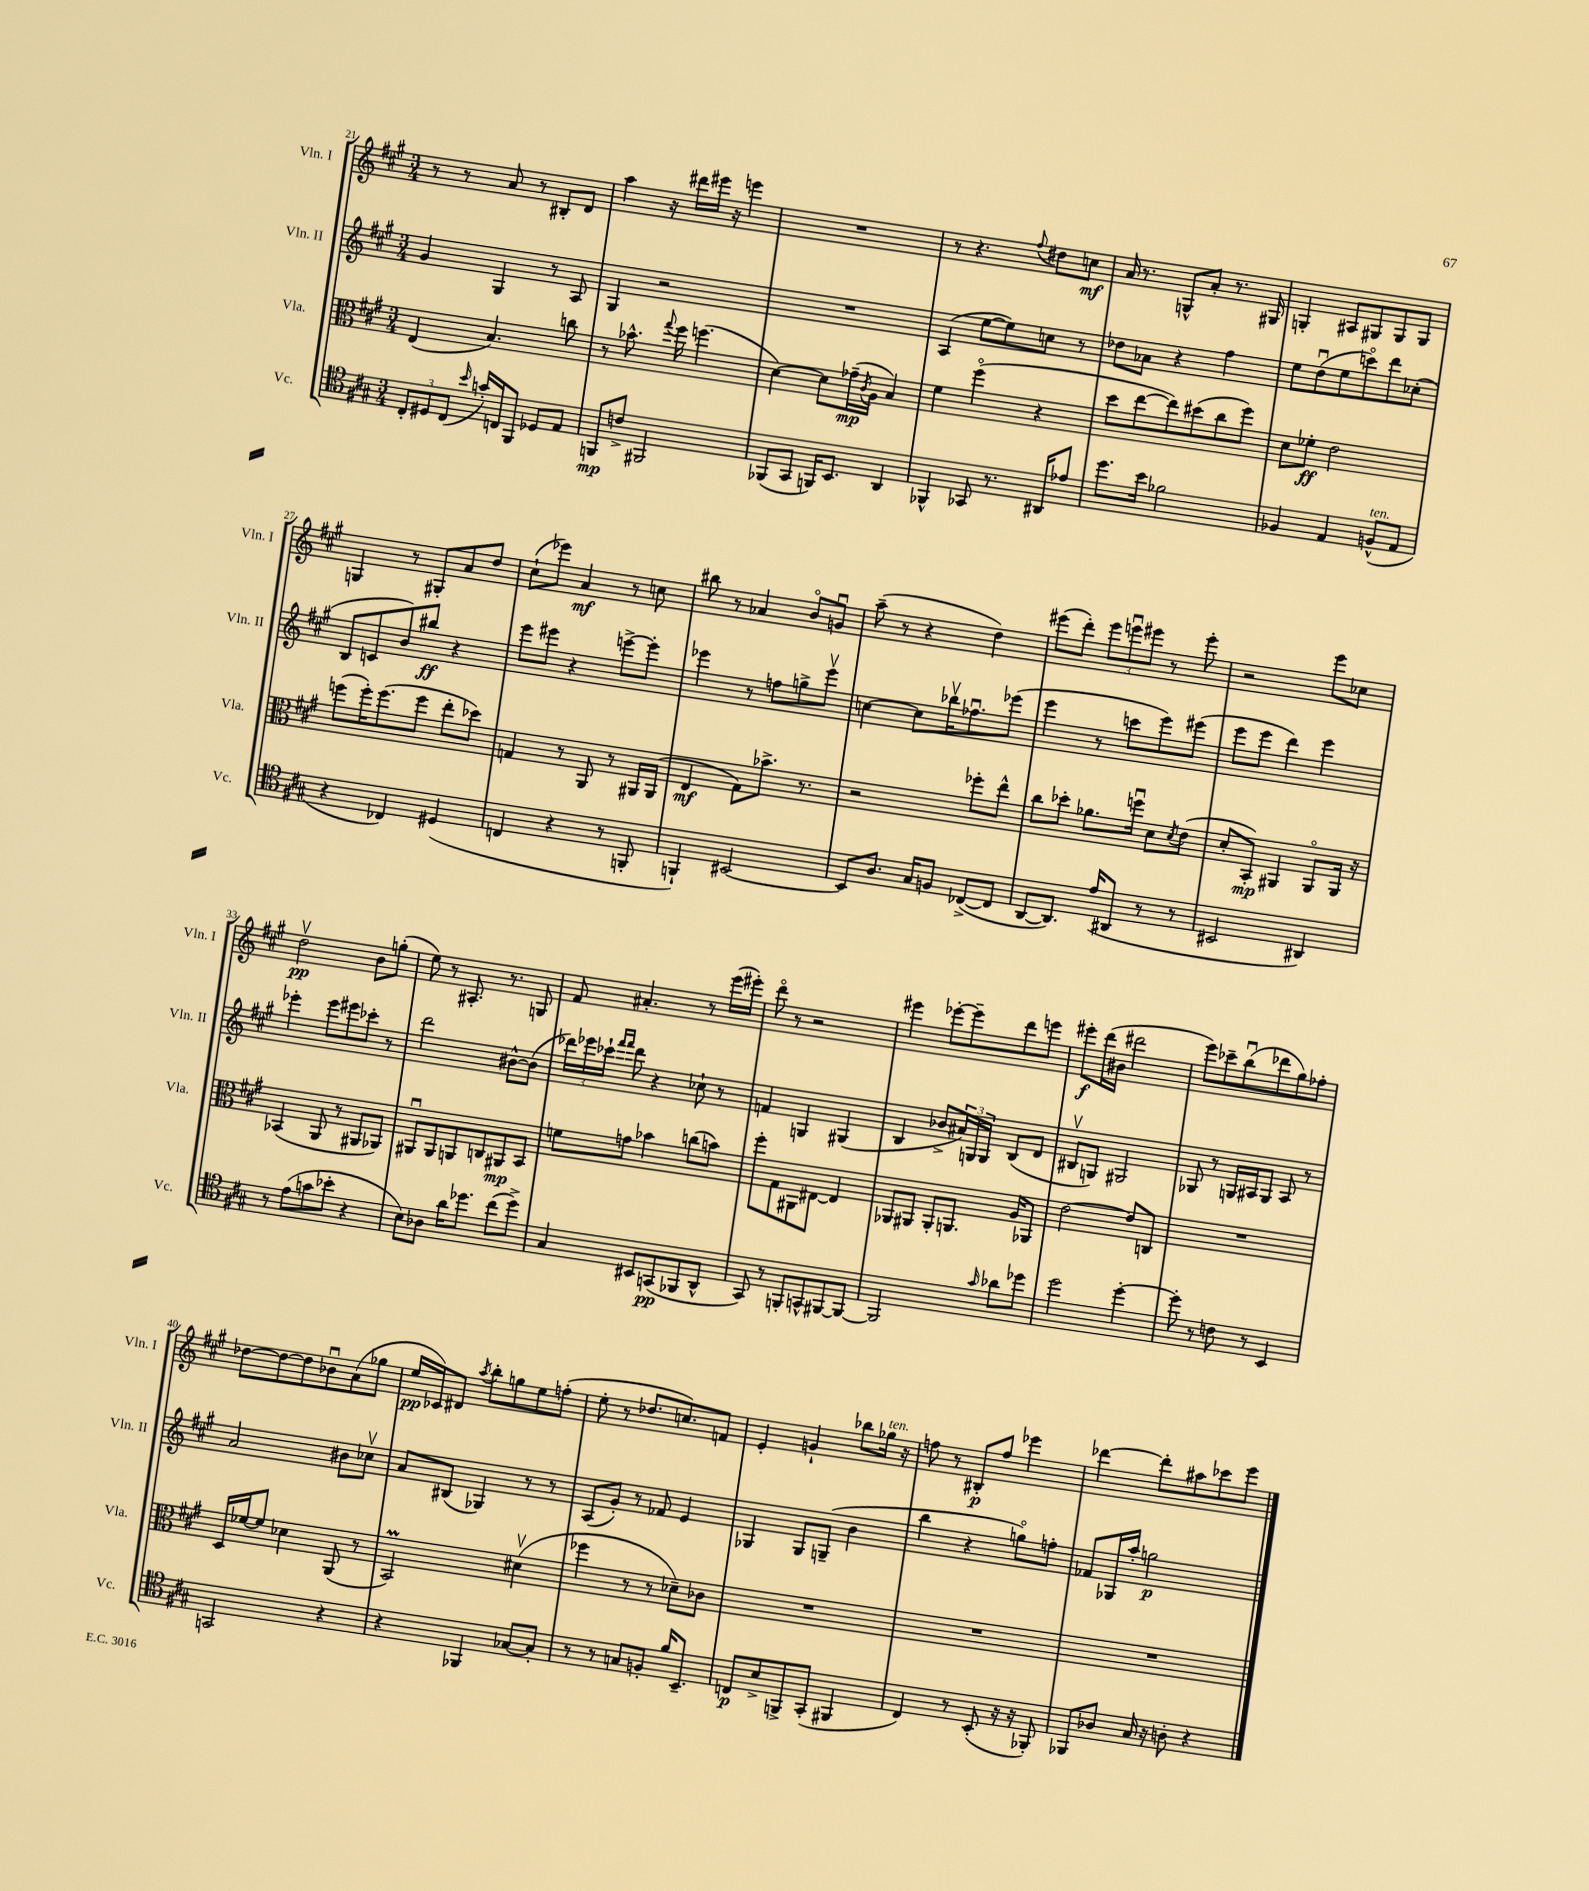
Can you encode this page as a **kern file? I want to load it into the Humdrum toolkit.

**kern	**kern	**kern	**kern
*staff4	*staff3	*staff2	*staff1
*clefC4	*clefC3	*clefG2	*clefG2
*k[f#c#g#]	*k[f#c#g#]	*k[f#c#g#]	*k[f#c#g#]
*M3/4	*M3/4	*M3/4	*M3/4
12C#'	(4E	4g#	8r
12D#	.	.	.
.	.	.	8r
(12C#	.	.	.
16qqb	.	.	.
16g')	4.B)	4G#	8a
16C	.	.	.
8FF#	.	.	8r
8D-	.	8r	8B#'
8E	8cc	8A	8d
=	=	=	=
8FF	8r	4G#	4aa
8c^	8.b-^^	.	.
2FF#	.	2r	16r
.	8qqgg#	.	.
.	16ff#	.	16ddd#
.	(4.ff	.	16eee#
.	.	.	16r
.	.	.	4eee
=	=	=	=
(8FF-	[4d)	2.r	2.r
8GG#	.	.	.
16FF)	8d]	.	.
8.BB	.	.	.
.	(16g-~	.	.
.	8qc#	.	.
.	16A	.	.
4AA	4B)	.	.
=	=	=	=
4FF-^^	4f#	(4A	8r
.	.	.	4.r
8GG-	(4ff#o	[8ee	.
8.r	.	8ee])	.
.	.	.	8qqff#
.	4r	8cc	8dd#
16AA#	.	.	.
8e-	.	8r	8cc
=	=	=	=
8.dd	8dd	8dd-	16a
.	.	.	8.r
.	[8ee	8a-	.
16b	.	.	.
2f-	8ee])	4r	8G^^
.	(8dd#	.	8a'
.	8cc#	4ff#	8.r
.	8ff#)	.	.
.	.	.	16G#
=	=	=	=
4F-	8d	8ee	4G'
.	8f-'	(8ddu	.
4E	2e	8ee	8A#
.	.	8ccco)	8G#
(8F^^	.	8ddd	8G#
8E	.	(8cc-'	8G#
=	=	=	=
4r	(8ff	8B	4G
.	16ff')	8c	.
.	(8.ff	.	.
4C-)	.	8b)	8r
.	8ff	8bb#	8G#'
(4D#	8ee'	4r	8a
.	8dd-)	.	8dd
=	=	=	=
4C	4G	8eee	(8cc#`
.	.	8eee#	8eee-)
4r	8r	4r	4a
.	8AA	.	.
8r	8r	[8eee^	8r
8FF'	16AA#	8eee']	8cc
.	(16AA#	.	.
=	=	=	=
4FF`)	4E	4eee-	8bb#
.	.	.	8r
[2BB#	8G#)	8r	4a-
.	8.b-^	8ff	.
.	.	8gg^	8bo
.	8.r	.	.
.	.	8eee-v	8gu
=	=	=	=
8BB#]	2r	[4cc	(8aa~
8.A	.	.	8r
.	.	8cc]	4r
16G#	.	.	.
8F	.	16bb-v	.
.	.	8.ff-u	.
([8C-^	8ff-'	.	4dd)
8C-]	8ee^^	(8eee-	.
=	=	=	=
[8AA	8cc#	4eee	(8eee#
8.AA])	8dd-'	.	8ddd')
.	8.a-	8r	12eee#
(16e	.	.	.
.	.	.	12eeeu
8AA#	.	8ccc	.
.	.	.	12eee#
.	16ffu	.	.
8r	8d	8eee)	8r
.	8qd	.	.
8r	(8e	(8eee#	8eee#'
=	=	=	=
2BB#	8d'	8eee	2r
.	8BB')	8eee	.
.	4AA#	4ddd)	.
4AA#)	8AA#o	4eee	8eee
.	16AA#	.	8cc-
.	16r	.	.
=	=	=	=
8r	(4BB-	4eee-'	2ddv
(8e	.	.	.
8g	8AA	8eee-	.
8b-'	8r	8eee#	.
4r	8AA#	8ccc-'	8b
.	8AA-)	8r	(8gg'
=	=	=	=
8B)	8AA#u	2ddd	8ee)
8A-	8AA#	.	8r
16a	8AA	.	8.A#'
8.dd-	.	.	.
.	8C	.	.
.	.	.	8.r
(8cc#	8AA#	[8b#^^	.
8dd-^)	8BB	(8b#]	8G
=	=	=	=
4G#	8f	24ddd-)	8f#
.	.	24eee-	.
.	.	24ccc-`	.
.	.	16qqfff#	.
.	.	16qqfff#	.
.	8g	8ddd-	4.a#'
8BB#	4b-	4r	.
(8GG	.	.	.
8FF-	(8cc	8cc-`	8r
8AA^^	8b)	8r	(16eee
.	.	.	16eee#')
=	=	=	=
8GG#)	8ff#'	4f	8dddo
8r	8G#	.	8r
8FF'	8AA#	4G	2r
8GG^^	[8E#	.	.
[8FF#	4E#]	(4G#	.
8FF#_	.	.	.
=	=	=	=
2FF#]	8AA-	4B	4eee#
.	8AA#	.	.
.	8AA#'	8b-^	[8eee-'
.	8.AA	24a#)	8eee-~]
.	.	24G	.
.	.	24G	.
16qqg#	.	.	.
8a-	.	(8B	8ddd
.	16A	.	.
8dd-	8AA-	8d	8eee
=	=	=	=
2dd	[2e	8B#v	8eee#'
.	.	8G)	(16ddd
.	.	.	16b#
.	.	2G#	2ddd#
[4dd'	8e]	.	.
.	8C	.	.
=	=	=	=
8dd']	2.r	8G-	8eee)
8r	.	8r	8ccc-~
8c	.	16G	(8bbu
.	.	16A#	.
8r	.	8G	8ddd-
4BB	.	8A#	8gg#)
.	.	8r	8ff-'
=	=	=	=
2GG	16D	2a	[8dd-
.	[16f-	.	.
.	8f-]	.	8dd-_
.	4d-	.	8dd-]
.	.	.	8b-u
4r	(8AA	8b#	(8a
.	8r	8cc-v	8gg-
=	=	=	=
4r	2BB)	8a	16ee
.	.	.	16c-)
.	.	(8B#	8d#
.	.	.	8qaa
4FF-	.	4G-)	8bb'
.	.	.	8gg
[8G-	(4d#v	8r	8ee
8G-']	.	8r	(8ff'
=	=	=	=
8r	4ff-	(8A	8ee'
8r	.	8g#')	8r
8G	8r	8r	8.dd-
8F'	8r	8f-	.
.	.	.	8.cc)
16f#	8d-~)	4e	.
8.BB~	.	.	.
.	8c-	.	8f
=	=	=	=
8C	2.r	4G-	4e'
8B^	.	.	.
8FF^	.	8G-	4g`
(8GG#'	.	(8G~	.
4FF#	.	4b	8bb-
.	.	.	16gg-
.	.	.	16r
=	=	=	=
4C#)	2.r	4bb	8ff
.	.	.	8r
8r	.	4r	8B#'
(8BB'	.	.	8ff
16r	.	8ggo)	4eee-
16r	.	.	.
8FF-')	.	8ff'	.
=	=	=	=
8FF-	2.r	8f-	[4ddd-
8A-	.	16G-	.
.	.	16aa'	.
16G#	.	2gg	8ddd-']
16r	.	.	.
8A'	.	.	8aa#
4r	.	.	8ccc-
.	.	.	8eee
==	==	==	==
*-	*-	*-	*-
